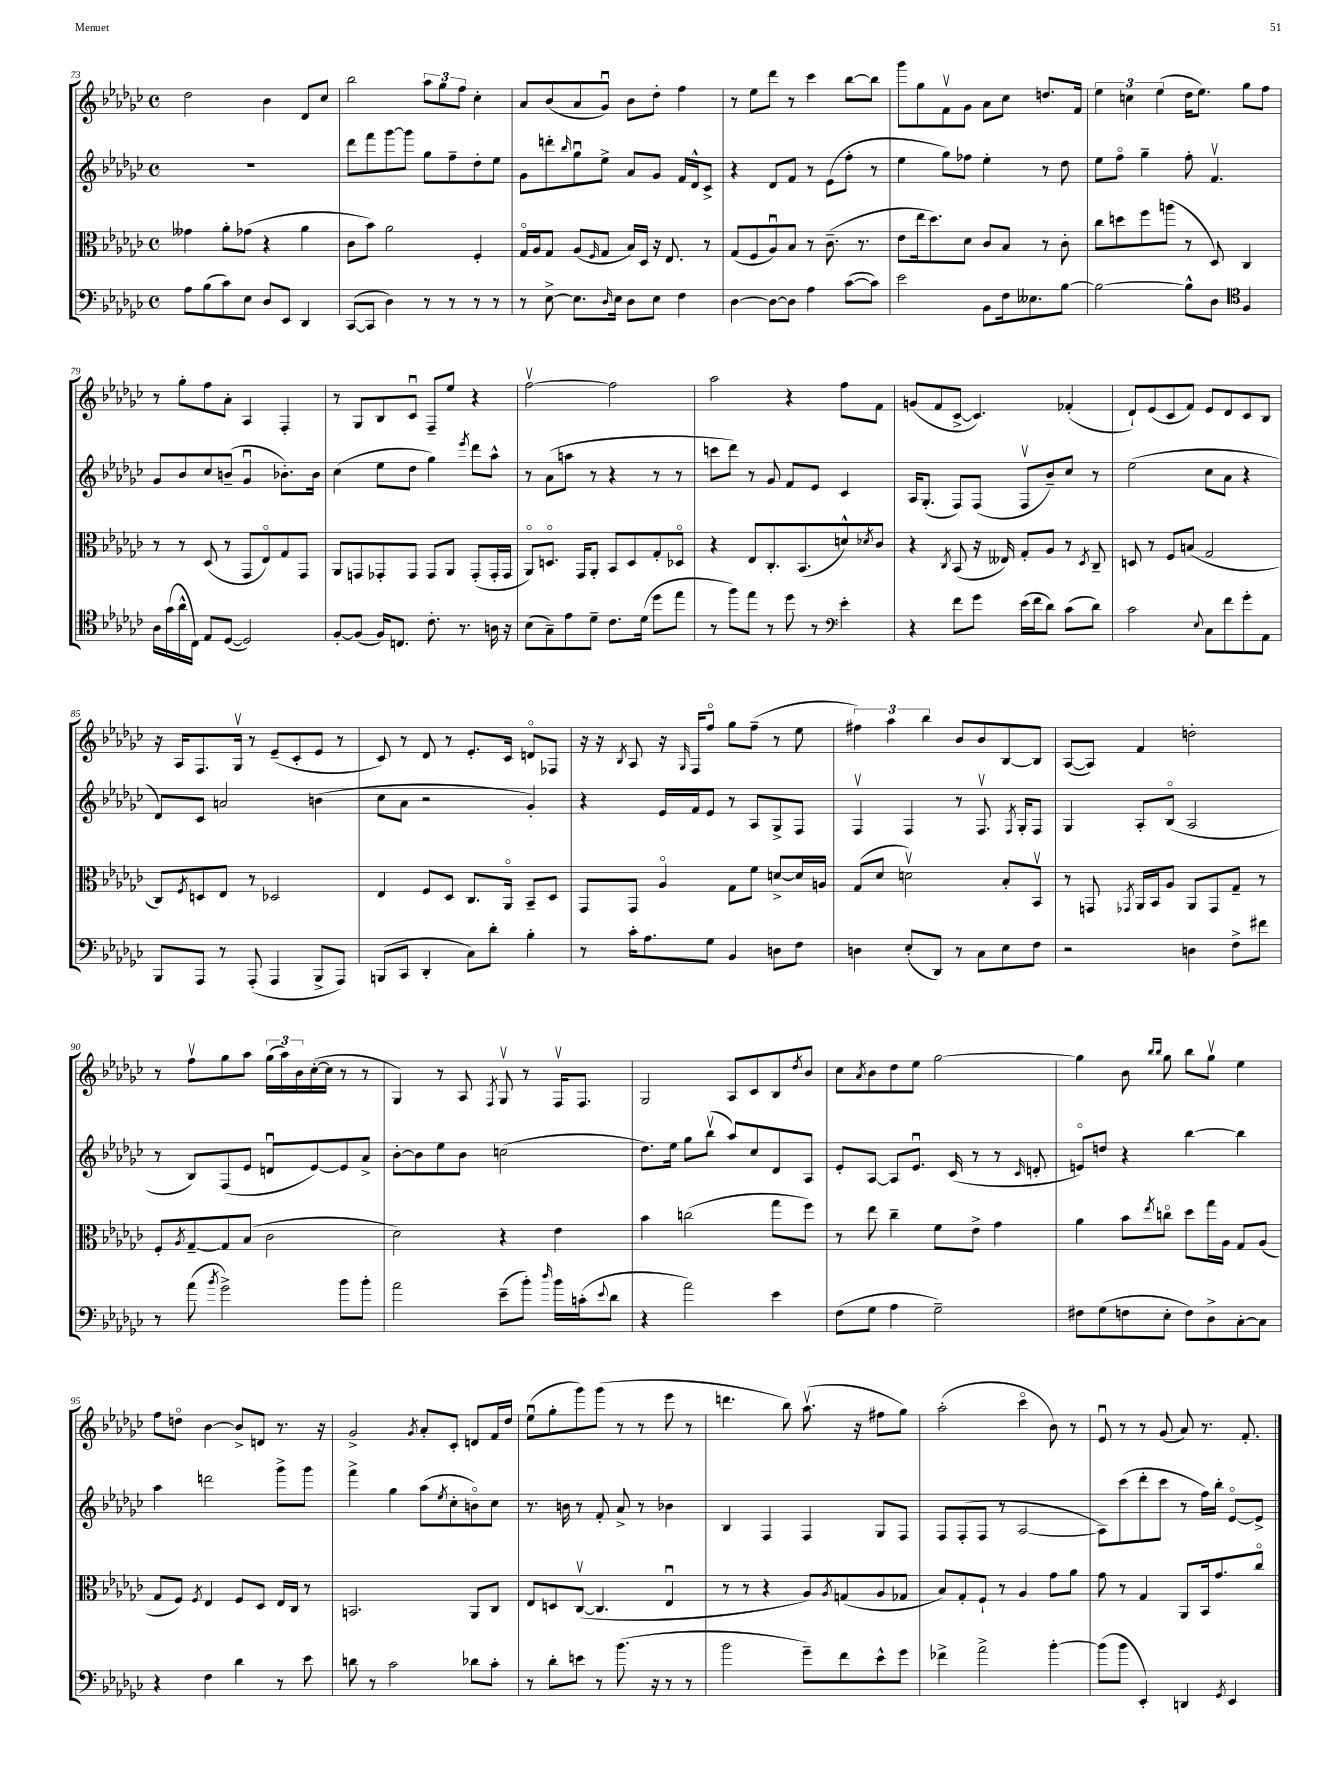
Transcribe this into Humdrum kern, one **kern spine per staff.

**kern	**kern	**kern	**kern
*part4	*part3	*part2	*part1
*staff4	*staff3	*staff2	*staff1
*clefF4	*clefC3	*clefG2	*clefG2
*k[b-e-a-d-g-c-]	*k[b-e-a-d-g-c-]	*k[b-e-a-d-g-c-]	*k[b-e-a-d-g-c-]
*M4/4	*M4/4	*M4/4	*M4/4
*met(c)	*met(c)	*met(c)	*met(c)
=73	=73	=73	=73
8A-\L	4g--X\	1r	2dd-\
(8B-\	.	.	.
8c-\)	8a-'\L	.	.
8E-\J	(8g-X\J	.	.
8D-/L	4r	.	4b-\
8EE-/J	.	.	.
4DD-/	4a-\	.	8d-/L
.	.	.	8cc-/J
=74	=74	=74	=74
([8CC-/L	8c-\L	8ddd-\L	2bb-\
8CC-/J]	8b-\J)	8fff\	.
4D-\)	2a-\	[8ggg-\	.
.	.	8ggg-\J]	.
8r	.	8gg-\L	12aa-\L
.	.	.	12gg-\
8r	.	8ff~\	.
.	.	.	12ff\J
8r	4F'/	8dd-'\	4cc-'\
8r	.	8ee-\J	.
=75	=75	=75	=75
8r	16G-/LL	8g-\L	8a-/L
.	16A-/J	.	.
[8E-^\	8G-/J	8dddn'\	(8b-/
.	.	16qqbb-/	.
8.E-\L]	(8A-/L	8gg-u\	8a-/
.	16qqF/	.	.
.	8G-/J	8ee-^\J	8g-u/J)
16qqD-/	.	.	.
16E-\Jk	.	.	.
8D-\L	16B-/LL)	8a-/L	8b-\L
.	16D-/JJ	.	.
8E-\J	16r	8g-/J	8dd-'\J
.	8.E-/	.	.
4F\	.	16f/LL	4ff\
.	.	16d-^^/J	.
.	8r	8c-^/J	.
=76	=76	=76	=76
[4D-\	(8G-/L	4r	8r
.	8F/	.	8ee-\L
8D-\L_	8A-u/)	8d-/L	8ddd-\J
8D-\J]	8B-/J	8f/J	8r
4A-\	8r	8r	4ccc-\
.	(8.c-~\	(8e-\L	.
([8c-\L	.	8ff'\J	[8bb-\L
.	8.r	.	.
8c-\J])	.	8r	8bb-\J]
=77	=77	=77	=77
2e-\	8e-\L	4ee-\	8ggg-\L
.	16ee-\k	.	8gg-\
.	8.dd-\)	.	.
.	.	8gg-\L)	8fv\
.	8d-\J	8ff-X\J	8g-\J
8BB-\L	8c-/L	4ee-'\	8a-\L
16F\k	8B-/J	.	8cc-\J
8.E--X\	.	.	.
.	8r	8r	8.ddn/L
[8B-\J	8c-'\	8dd-\	.
.	.	.	16f/Jk
=78	=78	=78	=78
2B-\_	8cc-\L	8ee-\L	6ee-\
.	8ddn\	8ff\J	.
.	.	.	6ccn\
.	8ff\	4gg-~\	.
.	.	.	(6ee-\
.	(8aan\J	.	.
8B-^^\L]	8r	8ff'\	16dd-\KL
.	.	.	8.ee-\J)
8D-\J	8D-/)	4.fv/	.
*clefC4	*	*	*
4F/	4C-/	.	8gg-\L
.	.	.	8ff\J
!!LO:LB:g=z
=79	=79	=79	=79
16A-\LL	8r	8g-/L	8r
(16g-\	.	.	.
16a-^^\	8r	8b-/	8gg-'\L
16C-\JJ)	.	.	.
8E-/L	(8D-/	8cc-/	8ff\
([8D-/J	8r	(8bn~/J	8a-'\J
2D-/])	8GG-/L	4g-u/	4A-/
.	8E-/)	.	.
.	8G-/	8.b-X'\L)	4F'/
.	8GG-/J	.	.
.	.	16b-\Jk	.
=80	=80	=80	=80
[8F'/L	8AA-/L	(4cc-\	8r
(8F/J]	8GGn/	.	8G-/L
16F/KL)	8GG-X'/	8ee-\L	8B-/
8.Cn/J	.	.	.
.	8GG-/J	8dd-\J	8c-u/J
8.c-'\	8GG-/L	4gg-\)	8F~/L
.	8AA-/J	.	8ee-/J
8.r	.	.	.
.	.	8qeee-/	.
.	(8GG-'/L	8ddd-\L	4r
16An\	16GG-'/L	8aa-^^\J	.
16r	16GG-/JJ	.	.
=81	=81	=81	=81
(8B-\L	8AA-/L)	8r	[2ffv\
8G-~\)	8.Dn/J	(8a-\L	.
8e-\	.	8aan\J	.
.	16GG-/KL	.	.
8d-~\J	8AA-'/J	8r	.
8.c-\L	8BB-/L	4r	2ff\]
.	8D/	.	.
(16d-\Jk	.	.	.
8dd-\L	8G-'/	8r	.
8ee-\J	8D-X/J	8r	.
=82	=82	=82	=82
8r	4r	8cccn\L	2aa-\
8ff\L)	.	8ddd-\J)	.
8ee-\J	8E-/L	8r	.
8r	8.C-'/	8g-/	.
8dd-\	.	8f/L	4r
.	(8.BB-/	.	.
8r	.	8e-/J	.
*clefF4	*	*	*
4e-'\	8dn^^/)	4c-/	8ff\L
.	8qd-X/	.	.
.	8c-/J	.	8f\J
=83	=83	=83	=83
4r	4r	16A-/KL	(8gn/L
.	.	(8.G-'/J	.
.	.	.	8f/
.	8qC-/	.	.
8f\L	(8BB-/	8F/L)	[8c-^/J
8g-\J	16r	(8F/J	4.c-/])
.	16E--X/)	.	.
(16e-\LL	8G-'/L	8Fv/L	.
16f\J	.	.	.
8d-\J)	8A-/J	8b-~/)	.
(8c-\L	8r	8cc-/J	(4f-X'/
.	8qD-/	.	.
8d-\J)	8C-~/	8r	.
=84	=84	=84	=84
2c-\	8Dn/	(2ee-\	8d-`/L)
.	8r	.	(8e-/
.	8F/L	.	8c-/
.	(8Bn/J	.	8f/J)
8qqE-/	.	.	.
8C-\L	2G-/	8cc-\L	8e-/L
8f\	.	8a-\J	8d-/
8g-'\	.	4r	8c-/
8AA-\J	.	.	8B-/J
!!LO:LB:g=z
=85	=85	=85	=85
8BBB-/L	8C-/L)	8d-/L)	16r
.	.	.	16A-/KL
.	8qF/	.	.
8AAA-/J	8Dn/	8c-/J	8.F/
8r	8E-/J	2an/	.
.	.	.	16G-v/Jk
(8AAA-'/	8r	.	8r
4AAA-/	2D-X/	.	(8e-~/L
.	.	.	8c-'/
8BBB-^/L	.	(4bn\	8e-/J
8AAA-/J)	.	.	8r
=86	=86	=86	=86
(8BBBn/L	4E-/	8cc-\L	8c-/)
8CC-/J	.	8a-\J	8r
4DD-'/	8F/L	2r	8d-/
.	8D-/J	.	8r
8C-\L)	8.C-/L	.	8.e-'/L
8d-'\J	.	.	.
.	16AA-/Jk	.	16c-/Jk
4B-'\	8BB-~/L	4g-'/)	8dn/L
.	8D-/J	.	8F-X/J
=87	=87	=87	=87
8r	8GG-/L	4r	16r
.	.	.	16r
.	.	.	8qB-/
16c-'\KL	8GG-/J	.	8A-/
8.A-\	.	.	.
.	4A-/	16e-/LL	16r
.	.	.	16qqG-/
.	.	16f/J	16F/KL
8G-\J	.	8e-/J	8ff/J
4BB-/	8G-\L	8r	8gg-\L
.	8f\J	8A-/L	(8ff~\J
8Dn\L	[8dn^/L	8G-^/	8r
8F\J	16d/L]	8F/J	8ee-\
.	16An/JJ	.	.
=88	=88	=88	=88
4Dn\	(8G-/L	4Fv/	6ff#X\)
.	8d-/J	.	.
.	.	.	6aa-\
(8E-'/L	2dnv\)	4F/	.
.	.	.	6bb-\
8DD-/J)	.	.	.
8r	.	8r	8b-/L
8C-\L	.	8.Fv/	8b-/
8E-\	8B-'/L	.	[8B-/
.	.	8qF/	.
.	.	16G-'/KL	.
8F\J	8BB-v/J	8F/J	8B-/J]
=89	=89	=89	=89
2r	8r	4G-/	([8A-/L
.	8GGn/	.	8A-/J])
.	8qGG-X/	.	.
.	16AA-/LL	8A-'/L	4f/
.	16BB-/J	.	.
.	8A-/J	(8B-/J	.
4Dn\	8AA-/L	2A-/	2ddn'\
.	8GG-/	.	.
8F^\L	8G-~/J	.	.
8f#X\J	8r	.	.
!!LO:LB:g=z
=90	=90	=90	=90
8r	8F'/L	8r	8r
.	8qA-/	.	.
(8a-\	[8G-~/	8B-/L)	8ffv\L
8qb-/	.	.	.
2g-^\)	8G-/]	(8F/	8gg-\
.	(8B-/J	8e-/J	8aa-\J
.	2c-\	8dnu/L	(24gg-\LL
.	.	.	24aa-\)
.	.	.	24b-\
.	.	[8e-/)	([16cc-'\
.	.	.	16cc-\JJ]
8b-\L	.	8e-/]	8r
8b-'\J	.	8a-^/J	8r
=91	=91	=91	=91
2a-\	2d-\)	[8b-'\L	4G-/)
.	.	8b-\]	.
.	.	8ee-\	8r
.	.	8b-\J	8A-/
.	.	.	8qF/
(8e-~\L	4r	(2ccn\	8G-v/
8b-'\J)	.	.	8r
16qqdd-/	.	.	.
16b-\LL	4e-\	.	16Fv/KL
(16cn'\J	.	.	8.F/J
8qqe-/	.	.	.
8d-\J	.	.	.
=92	=92	=92	=92
4r	4b-\	8.dd-\L)	2G-/
.	.	16ee-\Jk	.
2a-\)	(2ccn\	8gg-\L	.
.	.	(8bb-v\J	.
.	.	8aa-/L)	8A-/L
.	.	8cc-/	8c-/
4e-\	8gg-\L	8d-/	8B-/
.	.	.	8qdd-/
.	8ff\J)	8A-/J	8b-/J
=93	=93	=93	=93
(8F\L	8r	8e-'/L	8cc-\L
.	.	.	8qa-/
8G-\J	8ee-\	[8A-/J	8b-\
4A-\	4cc-~\	8A-/L]	8dd-\
.	.	8.e-u/J	8ee-\J
2G-~\)	8f\L	.	[2gg-\
.	.	(16c-/	.
.	8e-^\J	8r	.
.	4g-\	8r	.
.	.	16qqc-/	.
.	.	8dn'/	.
=94	=94	=94	=94
8F#X\L	4a-\	8en/L)	4gg-\]
(8G-\	.	8ddn/J	.
8Fn\	8b-\L	4r	8b-\
.	.	.	16qqbb-/LL
.	8qee-/	.	16qqbb-/JJ
8E-'\J	8ccn\J	.	8gg-\
8F\L)	8dd-\L	[4bb-\	8bb-\L
8D-^\	16gg-\L	.	8gg-v\J
.	16A-\JJ	.	.
[8C-'\	8G-/L	4bb-\]	4ee-\
8C-\J]	(8A-/J	.	.
!!LO:LB:g=z
=95	=95	=95	=95
4r	8G-/L	4aa-\	8ff\L
.	8F/J)	.	8ddn\J
.	8qF/	.	.
4F\	4E-/	2dddn\	[4b-\
4d-\	8F/L	.	8b-^/L]
.	8D-/J	.	8dn/J
8r	16E-/LL	8ggg-^\L	8.r
.	16C-/JJ	.	.
8e-\	8r	8ggg-\J	.
.	.	.	16r
=96	=96	=96	=96
8dn\	2.BBn/	4fff^\	2g-^/
8r	.	.	.
2c-\	.	4gg-\	.
.	.	.	8qg-/
.	.	(8aa-\L	8a-'/L
.	.	8qee-/	.
.	.	8cc-'\	8c-'/J
8d-X\L	8AA-/L	8bn\)	8dn/L
8c-'\J	8C-/J	8cc-\J	16f/L
.	.	.	16dd-/JJ
=97	=97	=97	=97
8r	8E-/L	8.r	(8ee-u\L
8d-'\L	8Dn/	.	8gg-'\
.	.	16bn\	.
8en\J	([8C-v/J	8r	8ggg-\)
8r	4.C-/]	8f'/	(8ggg-\J
(8.b-\	.	8a-^/	8r
.	.	8r	8r
16r	.	.	.
8r	4E-u/	4b-X\	8eee-\
8r	.	.	8r
=98	=98	=98	=98
2b-\	8r	4B-/	4.dddn\
.	8r	.	.
.	4r	4F/	.
.	.	.	8bb-\)
8g-~\L)	8A-/L)	4F/	(8.aa-v\
.	8qA-/	.	.
8f\	(8Gn/	.	.
.	.	.	16r
8e-^^\	8A-/	8G-/L	8ff#X\L
8g-\J	8G-X/J	8F/J	8gg-\J)
=99	=99	=99	=99
4f-X^\	8B-/L)	8F/L	(2aa-'\
.	8G-'/	(8F'/	.
2a-^\	8F`/J	8F/J	.
.	8r	8r	.
.	4A-/	[2A-/	4ccc-\
[4b-'\	8g-\L	.	8b-\)
.	8a-\J	.	8r
=100	=100	=100	=100
(8b-\L]	8g-\	8A-\L])	8e-u/
8b-\J	8r	(8ccc-\	8r
4EE-'/)	4G-/	8ddd-'\	8r
.	.	8ccc-\J	(8g-/
4DDn/	8AA-/L	8r	8a-/)
.	16BB-/k	16ff\LL)	8.r
.	8.g-/	16bb-'\JJ	.
8qGG-/	.	.	.
4EE-/	.	[8e-/L	.
.	.	.	8.f'/
.	8cc-/J	8e-^/J]	.
==	==	==	==
*-	*-	*-	*-
